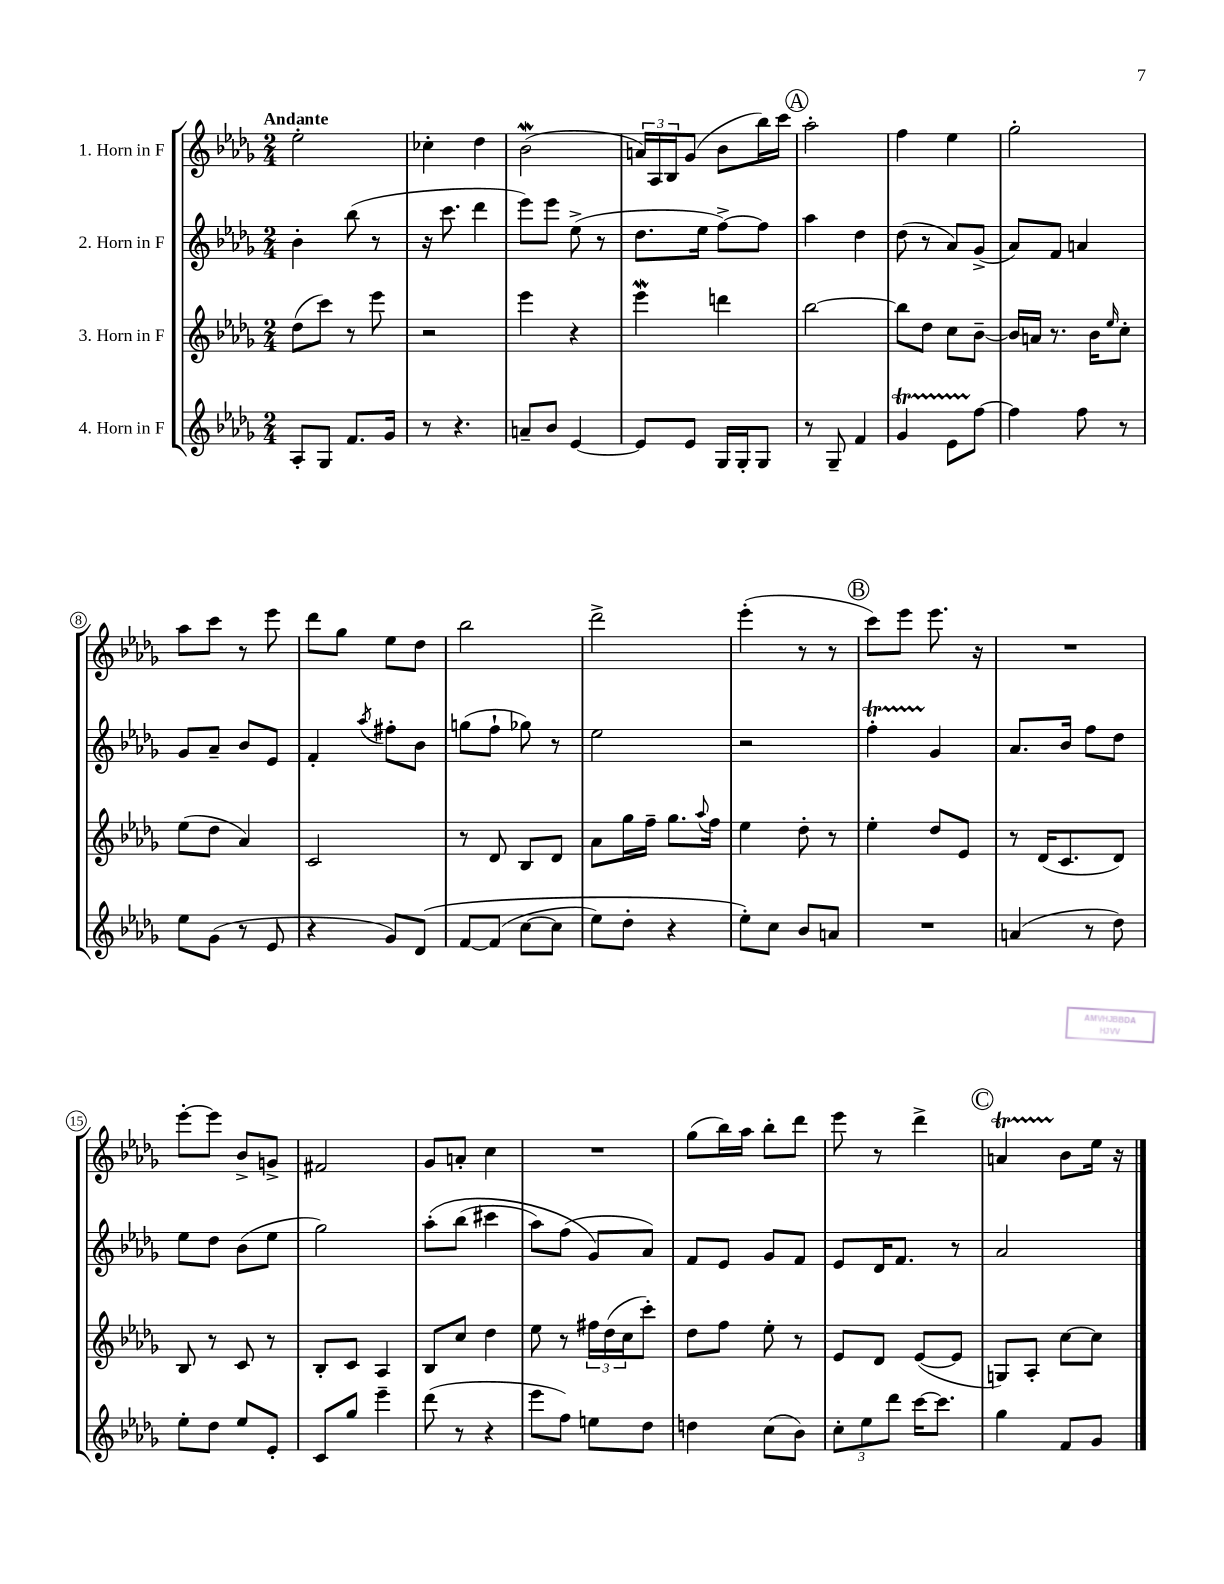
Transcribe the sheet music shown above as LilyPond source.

<<
\new StaffGroup <<
\new Staff = "s0" \with { instrumentName = "1. Horn in F" } {
    \clef treble \key des \major \numericTimeSignature \time 2/4 \tempo "Andante"
    ees''2-. |
    ces''4-. des''4 |
    bes'2\mordent( |
    \tuplet 3/2 { a'16) aes16 bes16 } ges'8( bes'8 bes''16) c'''16 |
    \mark \markup { \circle "A" } aes''2-. |
    f''4 ees''4 |
    ges''2-. |
    aes''8 c'''8 r8 ees'''8 |
    des'''8 ges''8 ees''8 des''8 |
    bes''2 |
    des'''2-> |
    ees'''4-.( r8 r8 |
    \mark \markup { \circle "B" } c'''8) ees'''8 ees'''8. r16 |
    R2 |
    ees'''8~-. ees'''8 bes'8-> g'8-> |
    fis'2 |
    ges'8 a'8-. c''4 |
    R2 |
    ges''8( bes''16) aes''16 bes''8-. des'''8 |
    ees'''8 r8 des'''4-> |
    \mark \markup { \circle "C" } a'4\startTrillSpan bes'8\stopTrillSpan ees''16 r16 \bar "|." |
}
\new Staff = "s1" \with { instrumentName = "2. Horn in F" } {
    \clef treble \key des \major \numericTimeSignature \time 2/4
    bes'4-. bes''8( r8 |
    r16 c'''8. des'''4 |
    ees'''8) ees'''8 ees''8->( r8 |
    des''8. ees''16 f''8~->) f''8 |
    \mark \markup { \circle "A" } aes''4 des''4 |
    des''8( r8 aes'8) ges'8->( |
    aes'8) f'8 a'4 |
    ges'8 aes'8-- bes'8 ees'8 |
    f'4-. \acciaccatura { aes''8 } fis''8-. bes'8 |
    g''8( f''8-! ges''8) r8 |
    ees''2 |
    r2 |
    \mark \markup { \circle "B" } f''4-.\startTrillSpan ges'4\stopTrillSpan |
    aes'8. bes'16 f''8 des''8 |
    ees''8 des''8 bes'8( ees''8 |
    ges''2) |
    aes''8-.\( bes''8( cis'''4 |
    aes''8) f''8( ges'8\) aes'8) |
    f'8 ees'8 ges'8 f'8 |
    ees'8 des'16 f'8. r8 |
    \mark \markup { \circle "C" } aes'2 \bar "|." |
}
\new Staff = "s2" \with { instrumentName = "3. Horn in F" } {
    \clef treble \key des \major \numericTimeSignature \time 2/4
    des''8( c'''8) r8 ees'''8 |
    r2 |
    ees'''4 r4 |
    ees'''4\mordent d'''4 |
    \mark \markup { \circle "A" } bes''2~ |
    bes''8 des''8 c''8 bes'8~-- |
    bes'16 a'16 r8. bes'16 \grace { ees''16 } c''8-. |
    ees''8( des''8 aes'4) |
    c'2 |
    r8 des'8 bes8 des'8 |
    aes'8 ges''16 f''16-- ges''8. \appoggiatura { aes''8 } f''16 |
    ees''4 des''8-. r8 |
    \mark \markup { \circle "B" } ees''4-. des''8 ees'8 |
    r8 des'16( c'8. des'8) |
    bes8 r8 c'8 r8 |
    bes8-. c'8 aes4 |
    bes8 c''8 des''4 |
    ees''8 r8 \tuplet 3/2 { fis''16 des''16( c''16 } c'''8-.) |
    des''8 f''8 ees''8-. r8 |
    ees'8 des'8 ees'8~( ees'8 |
    \mark \markup { \circle "C" } g8) aes8-. c''8~ c''8 \bar "|." |
}
\new Staff = "s3" \with { instrumentName = "4. Horn in F" } {
    \clef treble \key des \major \numericTimeSignature \time 2/4
    aes8-. ges8 f'8. ges'16 |
    r8 r4. |
    a'8-- bes'8 ees'4~ |
    ees'8 ees'8 ges16 ges16-. ges8 |
    \mark \markup { \circle "A" } r8 ges8-- f'4 |
    ges'4\startTrillSpan ees'8 f''8~\stopTrillSpan |
    f''4 f''8 r8 |
    ees''8 ges'8( r8 ees'8 |
    r4 ges'8) des'8\( |
    f'8~ f'8( c''8~ c''8 |
    ees''8) des''8-. r4 |
    ees''8-.\) c''8 bes'8 a'8 |
    \mark \markup { \circle "B" } R2 |
    a'4( r8 des''8) |
    ees''8-. des''8 ees''8 ees'8-. |
    c'8 ges''8 ees'''4-- |
    des'''8( r8 r4 |
    ees'''8 f''8) e''8 des''8 |
    d''4 c''8( bes'8) |
    \tuplet 3/2 { c''8-. ees''8 des'''8 } c'''16~ c'''8. |
    \mark \markup { \circle "C" } ges''4 f'8 ges'8 \bar "|." |
}
>>
>>
\layout { \context { \Score \override BarNumber.stencil = #(make-stencil-circler 0.1 0.3 ly:text-interface::print) } }
